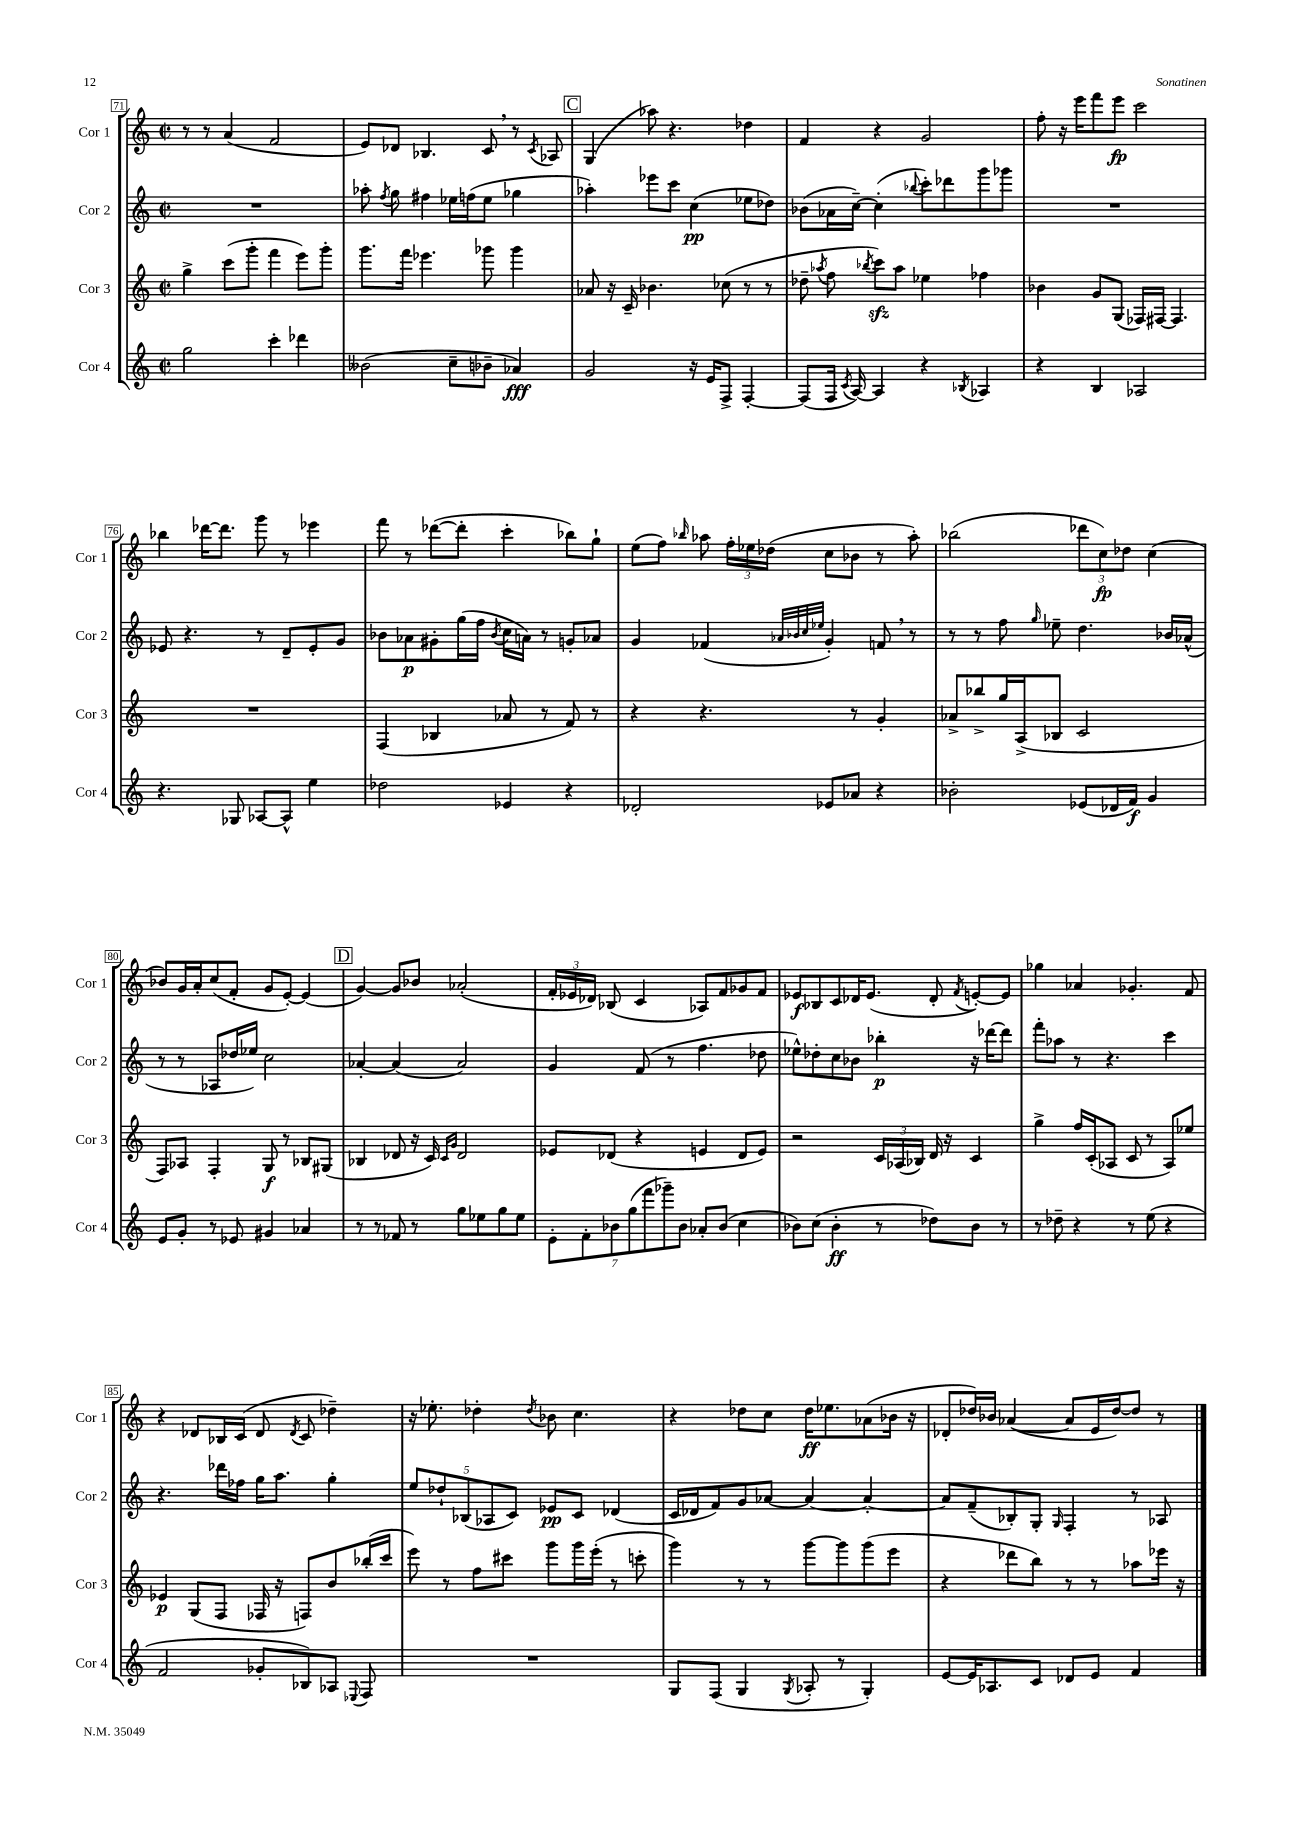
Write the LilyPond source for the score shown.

<<
\new StaffGroup <<
\new Staff = "s0" \with { instrumentName = "Cor 1" shortInstrumentName = "Cor 1" } {
    \clef treble \key c \major \defaultTimeSignature \time 2/2
    \autoBeamOff r8 r8 a'4( f'2 |
    e'8[) des'8] bes4. c'8 \breathe r8 \acciaccatura { c'8 } aes8 |
    \mark \markup { \box "C" } g4( aes''8) r4. des''4 |
    f'4 r4 g'2 |
    f''8-. r16 e'''16[ f'''8 e'''8]\fp c'''2 |
    bes''4 des'''16[~ des'''8.] g'''8 r8 ees'''4 |
    f'''8 r8 des'''8[~( des'''8]-. c'''4-. bes''8[) g''8]-! |
    e''8[( f''8]) \grace { bes''16 } aes''8 \tuplet 3/2 { f''16[-. ees''16 des''16]( } c''8[ bes'8] r8 aes''8-.) |
    bes''2( \tuplet 3/2 { des'''8[ c''8\fp) des''8] } c''4( |
    bes'8[) g'16 a'16-. c''8( f'8]-. g'8[ e'8]~-.) e'4( |
    \mark \markup { \box "D" } g'4~) g'8[ bes'8] aes'2-.( |
    \tuplet 3/2 { f'16[-. ees'16 des'16]) } bes8( c'4 aes8[) f'8 ges'8 f'8] |
    ees'8[\f bes8 c'8 des'16 ees'8.]( des'8-. \acciaccatura { f'8 } e'8[~-.) e'8] |
    ges''4 aes'4 ges'4.-. f'8 |
    r4 des'8[ bes16 c'16]( des'8 \acciaccatura { des'8 } c'8 des''4--) |
    r16 ees''8.-. des''4-. \acciaccatura { des''8 } bes'8 c''4. |
    r4 des''8[ c''8] des''16[\ff ees''8. aes'8( bes'16] r16 |
    des'8[-. des''16) bes'16] aes'4~( aes'8[ e'16 des''16~) des''8] r8 \bar "|." |
}
\new Staff = "s1" \with { instrumentName = "Cor 2" shortInstrumentName = "Cor 2" } {
    \clef treble \key c \major \defaultTimeSignature \time 2/2
    \autoBeamOff R1 |
    aes''8-. \acciaccatura { f''8 } g''8 fis''4 ees''16[ f''16( ees''8] ges''4 |
    \mark \markup { \box "C" } aes''4-.) ees'''8[ c'''8] c''4\pp( ees''8[ des''8]) |
    bes'8[( aes'16 c''16]~--) c''4-.( \appoggiatura { bes''8 } c'''8[-.) des'''8 g'''8 ges'''8] |
    R1 |
    ees'8 r4. r8 d'8[-- ees'8-. g'8] |
    bes'8[ aes'8\p gis'8-. g''16( f''16] \acciaccatura { bes'8 } c''16[ a'16]) r8 g'8[-. aes'8] |
    g'4 fes'4( \grace { aes'32[ bes'32 c''32 ees''32] } g'4-.) f'8 \breathe r8 |
    r8 r8 f''8 \grace { g''16 } ees''8-- d''4. bes'16[ aes'16]-^( |
    r8 r8 aes8[ des''16 ees''16]) c''2 |
    \mark \markup { \box "D" } aes'4~-. aes'4( aes'2) |
    g'4 f'8( r8 f''4. des''8 |
    ees''8[-^) des''8-. c''8 bes'8] bes''4-.\p r16 des'''16[~ des'''8] |
    f'''8[-. aes''8] r8 r4. c'''4 |
    r4. des'''16[ fes''16] g''16[ a''8.] g''4-. |
    \tuplet 5/4 { e''8[ des''8-! bes8( aes8 c'8]) } ees'8[\pp c'8] des'4( |
    c'16[ des'16 f'8) g'8 aes'8]~ aes'4~ aes'4~-. |
    aes'8[ f'8--( bes8-.) g8]-. \grace { g16 } f4-. r8 aes8 \bar "|." |
}
\new Staff = "s2" \with { instrumentName = "Cor 3" shortInstrumentName = "Cor 3" } {
    \clef treble \key c \major \defaultTimeSignature \time 2/2
    \autoBeamOff g''4-> c'''8[( g'''8]-. f'''4 e'''8[) g'''8]-. |
    g'''8.[ f'''16] ees'''4. ges'''8 ges'''4 |
    \mark \markup { \box "C" } aes'8 r16 c'16-- bes'4. ces''8( r8 r8 |
    des''8-- \acciaccatura { aes''8 } f''8 \acciaccatura { bes''8 } c'''8[\sfz) aes''8] ees''4 fes''4 |
    bes'4 g'8[ g8]( fes16[) fis16]~ fis4. |
    R1 |
    f4( bes4 aes'8 r8 f'8) r8 |
    r4 r4. r8 g'4-. |
    aes'8[-> bes''8-> g''16 a16->( bes8] c'2 |
    f8[) aes8] f4-. g8\f r8 bes8[ gis8]( |
    \mark \markup { \box "D" } bes4 des'8 r16 c'16) \grace { c'16[ g'16] } des'2 |
    ees'8[ des'8]( r4 e'4 des'8[ e'8]) |
    r2 \tuplet 3/2 { c'16[ aes16( bes16]) } d'16 r16 c'4 |
    g''4-> f''16[ c'16-.( aes8] c'8 r8 aes8[) ees''8] |
    ees'4\p g8[( f8] fes16 r16 f8[) b'8 bes''16-.( c'''16] |
    e'''8) r8 f''8[ cis'''8] g'''8[ g'''16 e'''16]-.( r8 c'''8-. |
    g'''4) r8 r8 g'''8[~ g'''8 g'''8( e'''8] |
    r4 des'''8[ b''8]) r8 r8 aes''8[ ees'''16] r16 \bar "|." |
}
\new Staff = "s3" \with { instrumentName = "Cor 4" shortInstrumentName = "Cor 4" } {
    \clef treble \key c \major \defaultTimeSignature \time 2/2
    \autoBeamOff g''2 c'''4-. des'''4 |
    beses'2( c''8[-- bes'8]-- aes'4\fff) |
    \mark \markup { \box "C" } g'2 r16 e'16[ f8]-> f4~-. |
    f8[( f16] \acciaccatura { c'8 } a16~) a4 r4 \acciaccatura { bes8 } aes4 |
    r4 b4 aes2 |
    r4. ges8 aes8[~ aes8]-^ e''4 |
    des''2 ees'4 r4 |
    des'2-. ees'8[ aes'8] r4 |
    bes'2-. ees'8[( des'16 f'16]\f) g'4 |
    e'8[ g'8]-. r8 ees'8 gis'4 aes'4 |
    \mark \markup { \box "D" } r8 r8 fes'8 r8 g''8[ ees''8 g''8 ees''8] |
    \tuplet 7/4 { e'8[-. f'8-. bes'8 g''8( f'''8 ges'''8--) bes'8] } aes'8[-. bes'8]( c''4 |
    bes'8[) c''8]( bes'4-.\ff r8 des''8[) bes'8] r8 |
    r8 des''8-- r4 r8 e''8( r4 |
    f'2 ges'8[-. bes8) aes8] \appoggiatura { ees8 } f8 |
    R1 |
    g8[ f8]( g4 \acciaccatura { g8 } aes8-. r8 g4-.) |
    e'8[~ e'16 aes8. c'8] des'8[ e'8] f'4 \bar "|." |
}
>>
>>
\layout { \context { \Score currentBarNumber = #71 \override BarNumber.stencil = #(make-stencil-boxer 0.1 0.3 ly:text-interface::print) } }
